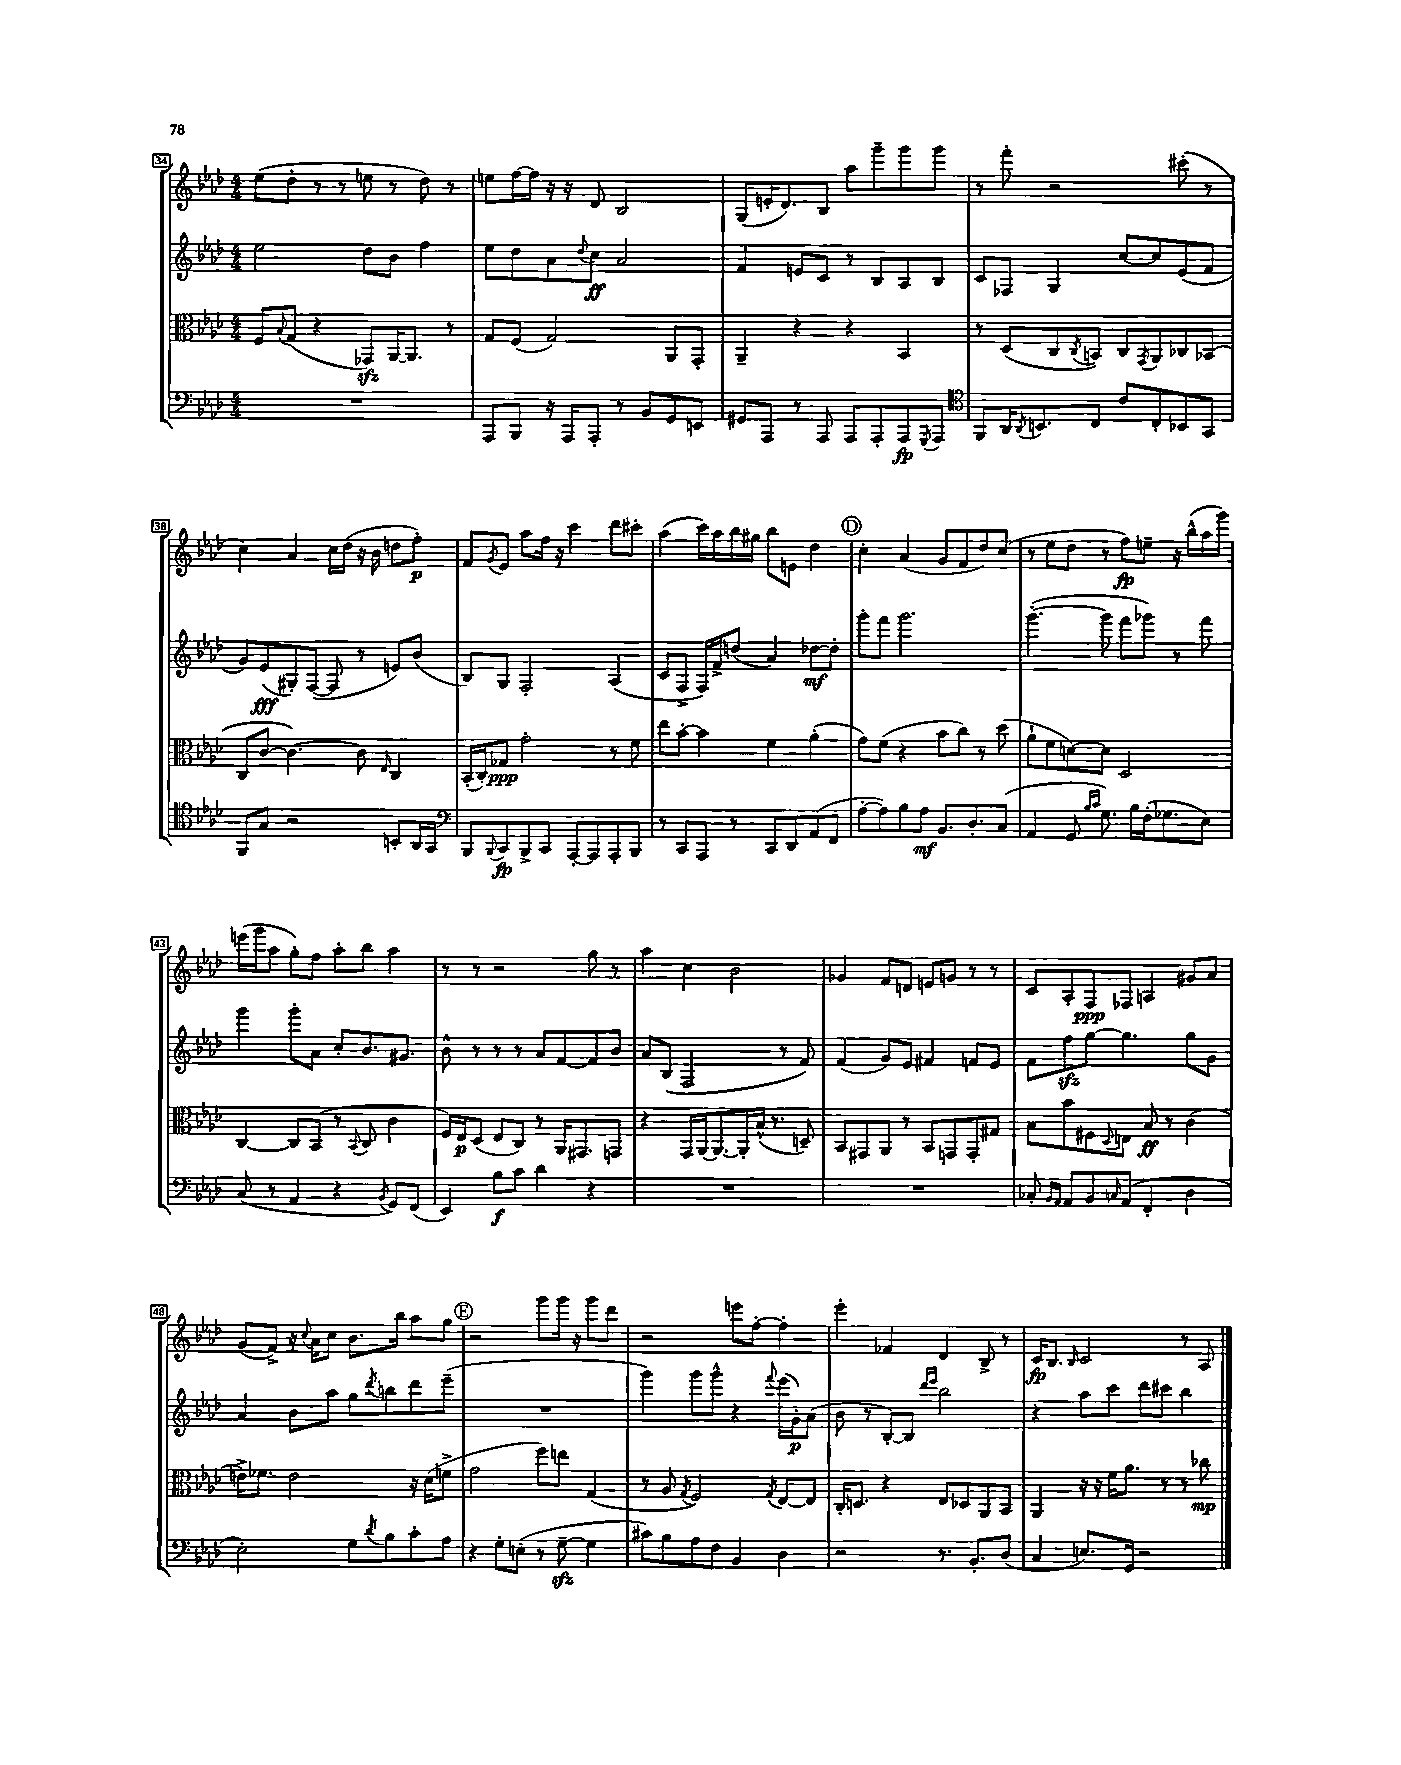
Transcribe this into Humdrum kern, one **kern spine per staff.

**kern	**kern	**kern	**kern
*staff4	*staff3	*staff2	*staff1
*clefF4	*clefC3	*clefG2	*clefG2
*k[b-e-a-d-]	*k[b-e-a-d-]	*k[b-e-a-d-]	*k[b-e-a-d-]
*M4/4	*M4/4	*M4/4	*M4/4
1r	8F	2ee-	(8ee-
.	8qqB-	.	.
.	(8G	.	8dd-'
.	4r	.	8r
.	.	.	8r
.	8GG-)	8dd-	8ee
.	[16AA-	8b-	8r
.	8.AA-]	.	.
.	.	4ff	8dd-)
.	8r	.	8r
=	=	=	=
8AAA-	8G	8ee-	8ee
8BBB-	(8F	8dd-	[16ff
.	.	.	16ff]
16r	2G)	8a-	16r
16AAA-	.	.	16r
.	.	8qqdd-	.
8AAA-'	.	8cc	8d-
8r	.	2a-	2B-
8BB-	.	.	.
8GG	8AA-	.	.
8EE	8GG'	.	.
=	=	=	=
8GG#	4AA-~	4f	(8G
8AAA-	.	.	16e'
.	.	.	8.d-)
8r	4r	8e	.
8AAA-	.	8c	8B-
8AAA-	4r	8r	8aa-
8AAA-'	.	8B-	8ggg~
8AAA-	4BB-	8A-	8ggg
8qGGG	.	.	.
8AAA-	.	8B-	8ggg
=	=	=	=
*clefC4	*	*	*
8FF	8r	8c	8r
16AA-	(8D-	8F-	8fff'
8qAA-	.	.	.
8.BB	.	.	.
.	8C	4G	2r
.	8qC	.	.
8C	8BB)	.	.
8c	8C	[8cc	.
.	8qGG	.	.
8C'	8AA-	8cc]	.
8BB-	8C-	(8e-	(8ccc#'
8GG	(8BB-	8f	8r
=	=	=	=
8FF	8C	8g)	4cc)
8G	[8c	(8e-	.
2r	4.c_)	8G#')	4a-
.	.	([8F	.
.	.	8F]	16cc
.	.	.	(16dd-
.	8c]	8r	16r
.	.	.	16b-
.	16qqE-	.	.
8BB'	4C	8e)	8dd
16AA-	.	(8b-	8ff')
16GG	.	.	.
=	=	=	=
*clefF4	*	*	*
8BBB-	(16BB-'	8B-)	8f
.	16C')	.	.
8qqBBB-	.	.	8qg
8CC	8G-	8G	8e-
8BBB-^	2g'	2F'	8aa-
8CC	.	.	16ff
.	.	.	16r
[8AAA-'	.	.	4ccc
8AAA-]	.	.	.
8AAA-'	8r	(4A-	8ddd-
8BBB-	8f	.	8ccc#'
=	=	=	=
8r	8ee-	8c	(4aa-
8CC	[8b-'	8F^	.
8AAA-	4b-]	16F)	16ccc)
.	.	16f^	16aa-
8r	.	(8dd	16bb-
.	.	.	16gg#
8CC	4f	4a-)	8bb-
8DD-	.	.	8e
(8AA-	(4a-'	[8dd-	4dd-
8FF	.	8dd-']	.
=	=	=	=
[8A-'	8g)	8ggg'	4cc'
8A-])	(8f	8fff	.
8B-	4r	2.ggg	(4a-
8A-	.	.	.
8.BB-	8b-	.	8g
.	8cc)	.	8f
8.D-'	.	.	.
.	8r	.	8dd-)
(8C	(8dd-	.	(8cc
=	=	=	=
4AA-	8a-`	([4.ggg'	8r
.	8f	.	8ee-
8GG	[8d)	.	8dd-
16qqB-	.	.	.
16qqc	.	.	.
8.G)	8d]	8ggg]	8r
.	2D-	8fff	8ff)
16B-	.	.	.
(16F'	.	8ggg-)	8ee~
8.G-	.	.	.
.	.	8r	16r
.	.	.	(16bb-^^
8E-)	.	8fff	16aa-
.	.	.	16ggg)
=	=	=	=
(8C	[4C	4ggg	(16eee
.	.	.	16ggg
8r	.	.	8aa-
4AA-	8C]	8ggg'	8gg')
.	(8BB-	8a-	8ff
4r	8r	8cc'	8aa-'
.	8qqBB-	.	.
.	8C	8.b-	8bb-
8qBB-	.	.	.
8GG)	4c	.	4aa-
.	.	8.g#	.
(8FF	.	.	.
=	=	=	=
4EE-)	16F)	8b-^^	8r
.	16E-	.	.
.	(8D-	8r	8r
8B-	8E-	8r	2r
8c	8C)	8r	.
4d-	8r	8a-	.
.	16AA-	[8f	.
.	8.GG#	.	.
4r	.	8f]	8gg
.	8GG	8b-	8r
=	=	=	=
1r	4r	8a-	4aa-
.	.	(8B-	.
.	16GG	2F	4cc
.	[16AA-	.	.
.	8.AA-_	.	.
.	.	.	2b-
.	16AA-']	.	.
.	(16B-^^	.	.
.	8.r	.	.
.	.	8r	.
.	8D~)	8f)	.
=	=	=	=
1r	8BB-	(4f	4g-
.	8GG#	.	.
.	8AA-	8g)	8f
.	8r	8e-	8d
.	8BB-	4f#	8e
.	8GG	.	8g
.	8GG'	8f	8r
.	8G#	8e-	8r
=	=	=	=
8C-'	8B-	8f	8c
16qqBB-	.	.	.
16qqAA-	.	.	.
8AA-	8b-	8ff	8A-'
8BB-	8F#	[8gg	8F
16qqC	8qqD-	.	.
(8AA-	8E	4.gg]	8F-
4FF'	8B-	.	4A
.	8r	.	.
4D-	(4c	8gg	8g#
.	.	8g	8a-
=	=	=	=
2E-')	16e^)	4a-	(8g
.	8.f-	.	.
.	.	.	8f^)
.	2e	8b-	16r
.	.	.	8qqcc
.	.	.	16a-
.	.	8aa-	8cc
8G	.	8gg	8.b-
8qd-	.	8qddd-	.
8B-	.	8bb	.
.	.	.	16bb-
8c'	16r	8ddd-	8aa-
.	(16d-	.	.
8A-	8f^	(8eee-~	8gg
=	=	=	=
4r	2g	1r	2r
8G'	.	.	.
(8E'	.	.	.
8r	8ff)	.	8ggg
[8G~	8ee	.	16ggg
.	.	.	16r
4G]	(4G	.	8ggg
.	.	.	8ddd-
=	=	=	=
8c#)	8r	4ggg)	2r
8B-	8A-	.	.
.	8qG	.	.
8A-	2F)	8ggg	.
8F	.	8ggg^^	.
4BB-	.	4r	8eee
.	.	.	[8ff'
.	8qG	8qqfff	.
4D-	[8E-	(16eee-	4ff']
.	.	16g')	.
.	8E-]	(8a-	.
=	=	=	=
2r	16C'	8b-	4eee-'
.	8.D	.	.
.	.	8r	.
.	4r	[8B-')	4f-
.	.	8B-]	.
.	.	16qqddd-	.
.	.	16qqeee-	.
8.r	8E-	2bb-	4d-
.	8D-	.	.
8.BB-'	.	.	.
.	8AA-	.	8B-^
(8D-	8BB-	.	8r
=	=	=	=
4C	4AA-	4r	16c
.	.	.	8.B-
.	.	.	16qqB-
8.E)	16r	8aa-	2c
.	16r	.	.
.	16f	8ccc	.
16GG	8.a-	.	.
2r	.	8ddd-	.
.	8r	8ccc#	.
.	8r	4bb-	8r
.	8cc-	.	8A-
==	==	==	==
*-	*-	*-	*-
